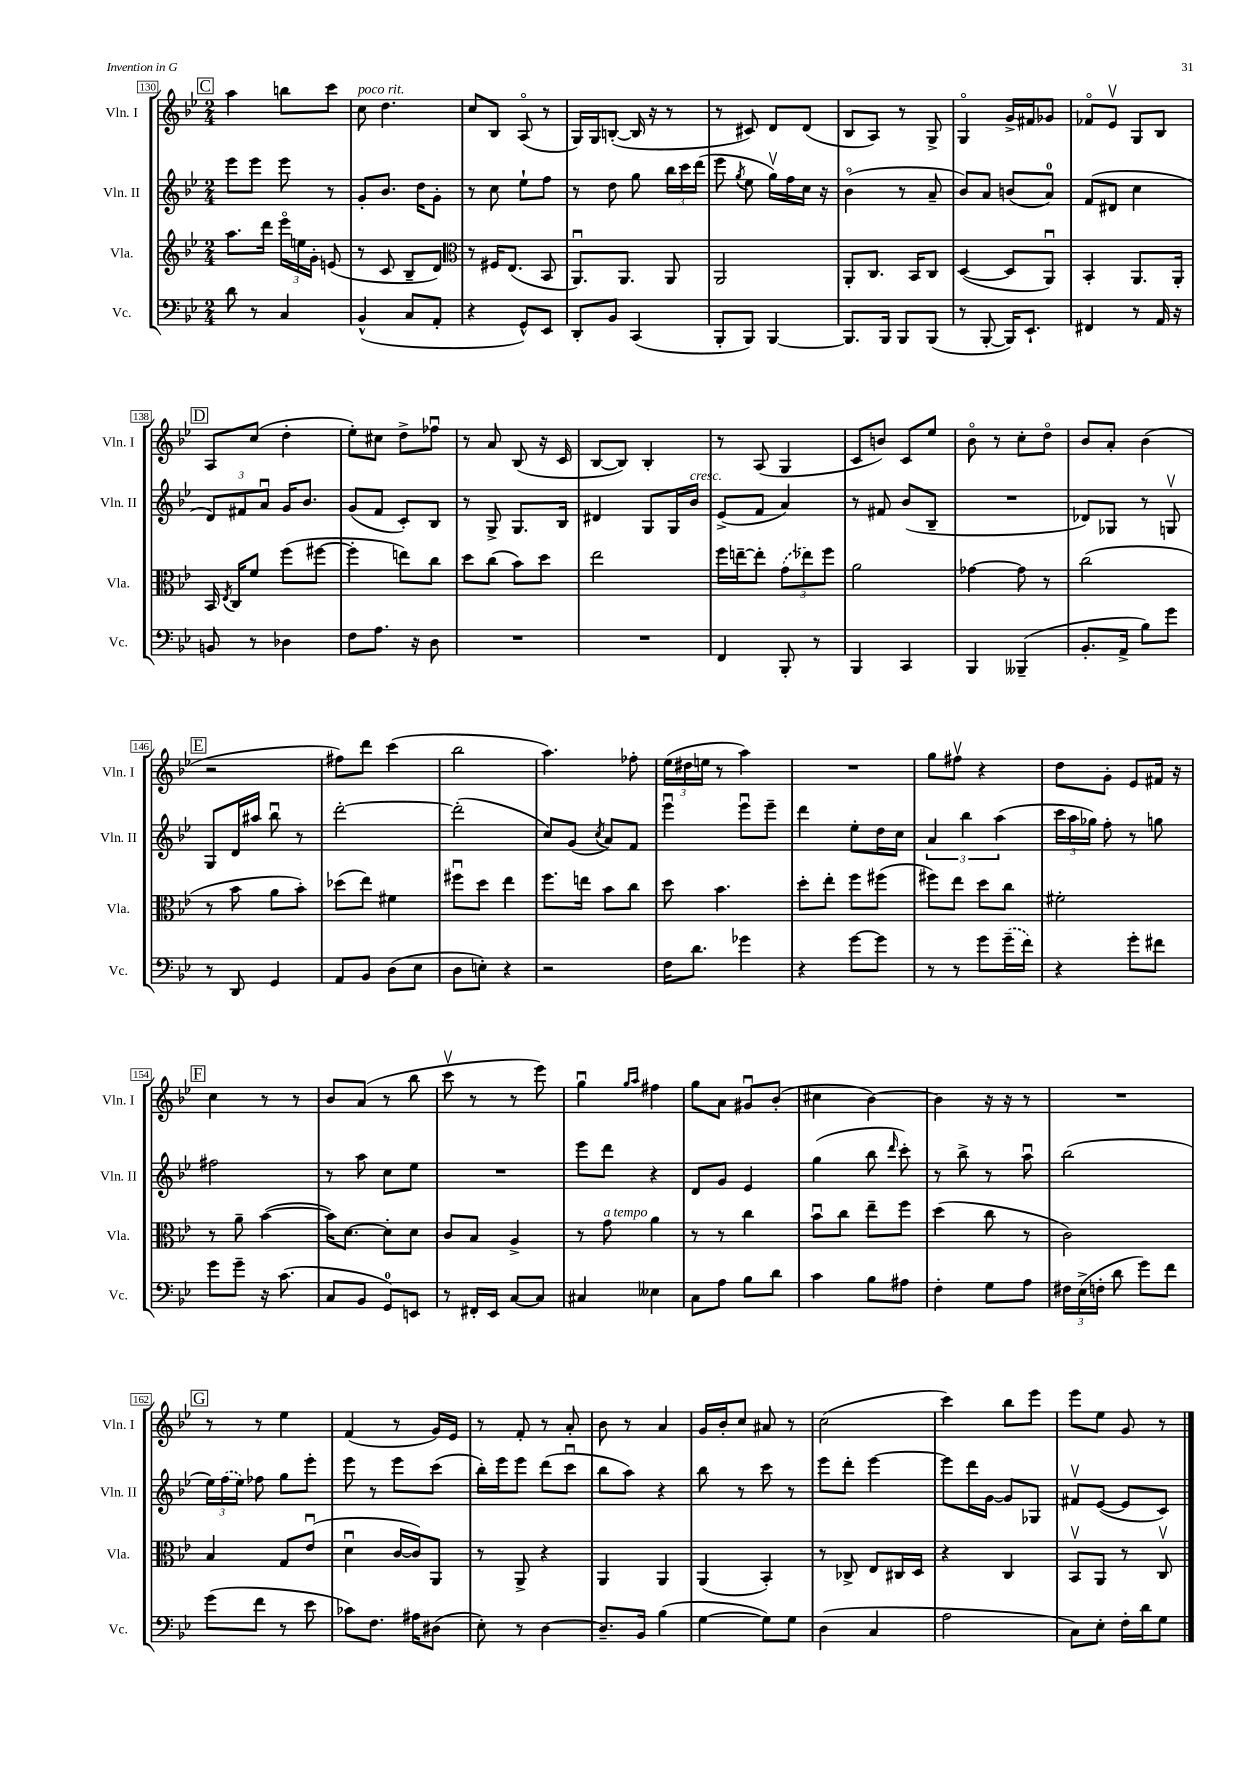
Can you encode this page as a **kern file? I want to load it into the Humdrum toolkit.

**kern	**kern	**kern	**kern
*part4	*part3	*part2	*part1
*staff4	*staff3	*staff2	*staff1
*I"Vc.	*I"Vla.	*I"Vln. II	*I"Vln. I
*I'Vc.	*I'Vla.	*I'Vln. II	*I'Vln. I
*clefF4	*clefG2	*clefG2	*clefG2
*k[b-e-]	*k[b-e-]	*k[b-e-]	*k[b-e-]
*M2/4	*M2/4	*M2/4	*M2/4
!!LO:REH:place=s1:t=C
=130	=130	=130	=130
8d\	8.aa\L	8eee-\L	4aa\
8r	.	8eee-\J	.
.	16ddd\Jk	.	.
4C/	24eee-\LL	8eee-\	8bbn\L
.	24een\	.	.
.	24g'\JJ	.	.
.	(8en/	8r	8ccc\J
=131	=131	=131	=131
!	!	!	!LO:TX:a:i:t=poco rit.
(4BB-^^/	8r	8g'/L	8cc\
.	8c/	8.b-/J	4.dd\
8C/L	8B-~/L	.	.
.	.	16dd\KL	.
8AA'/J	8d/J)	8g'\J	.
=132	=132	=132	=132
*	*clefC3	*	*
4r	8r	8r	8cc/L
.	16F#X/KL	8cc\	8B-/J
.	(8.E-/J	.	.
8GG^^/L)	.	8ee-`\L	(8A/
8EE-/J	8BB-/	8ff\J	8r
=133	=133	=133	=133
8DD'/L	8.AAu/L)	8r	16G/LL)
.	.	.	16G/J
8BB-/J	.	8dd\	([8Bn'/J
.	8.AA/J	.	.
(4CC/	.	8gg\	16B/]
.	.	.	16r
.	8AA/	24bb-\LL	8r
.	.	24ccc\	.
.	.	(24ddd\JJ	.
=134	=134	=134	=134
8BBB-'/L	2AA/	8eee-\	8r
.	.	8qgg/	.
8BBB-/J)	.	8ee-\	8c#X/)
[4BBB-/	.	16ggv\LL)	8d/L
.	.	16ff\	.
.	.	16cc\JJ	(8d/J
.	.	16r	.
=135	=135	=135	=135
8.BBB-/L]	8AA'/L	(4b-\	8B-/L
.	8.C/J	.	8A/J)
16BBB-/Jk	.	.	.
8BBB-/L	.	8r	8r
.	16BB-/KL	.	.
(8BBB-/J	8C/J	8a~/	8G^/
=136	=136	=136	=136
8r	([4D/	8b-/L)	4G/
[8BBB-'/	.	8a/J	.
16BBB-/KL])	8D/L]	(8bn/L	16g^/LL
8.EE-`/J	.	.	16f#X/J
.	8AAu/J)	8a/J)	8g-X/J
=137	=137	=137	=137
4FF#X/	4BB-'/	(8f/L	8f-X/L
.	.	8d#X/J	8e-v/J
8r	8.AA/L	4cc\	8G/L
16AA/	.	.	8B-/J
16r	16AA'/Jk	.	.
!!LO:LB:g=z
!!LO:REH:place=s1:t=D
=138	=138	=138	=138
8BBn/	16BB-/	12d/L)	8A/L
.	8qE-/	.	.
.	16C/KL	.	.
.	.	12f#X/	.
8r	8f/J	.	(8cc/J
.	.	12au/J	.
4D-X\	(8ff\L	16g/KL	4dd'\
.	.	8.b-/J	.
.	[8ff#X\J	.	.
=139	=139	=139	=139
8F\L	4ff#'\]	(8g/L	8ee-'\L)
8.A\J	.	8f/J	8cc#X\J
.	8een\L)	8c'/L)	8dd^\L
16r	.	.	.
8D\	8cc\J	8B-/J	8ff-Xu\J
=140	=140	=140	=140
2r	8dd\L	8r	8r
.	(8cc\J	8G^/	8a/
.	8b-\L)	8.G/L	(8B-/
.	8dd\J	.	16r
.	.	16B-/Jk	16c/
=141	=141	=141	=141
2r	2ee-\	4d#X/	[8B-/L
.	.	.	8B-/J])
.	.	8G/L	4B-'/
.	.	16G/L	.
!	!	!LO:TX:a:i:t=cresc.	!
.	.	16b-/JJ	.
=142	=142	=142	=142
4FF/	16ff\LL	(8e-^/L	8r
.	[16een~\J	.	.
.	8ee'\J]	8f/J	(8A/
8BBB-'/	(12g\L	4a/)	4G/
.	12ee-X\)	.	.
8r	.	.	.
.	12ff\J	.	.
=143	=143	=143	=143
4BBB-/	2a\	8r	8c/L
.	.	8f#X/	8bn/J)
4CC/	.	(8b-/L	8c/L
.	.	8B-~/J	8ee-/J
=144	=144	=144	=144
4BBB-/	[4g-X\	2r	8b-\
.	.	.	8r
(4BBB--X~/	8g-\]	.	8cc'\L
.	8r	.	8dd\J
=145	=145	=145	=145
8.BB-'/L	(2cc\	8d-X/L)	8b-/L
.	.	8G-X/J	8a'/J
16AA^/Jk	.	.	.
8B-\L)	.	8r	(4b-\
8g\J	.	8Gnv/	.
!!LO:LB:g=z
!!LO:REH:place=s1:t=E
=146	=146	=146	=146
8r	8r	8G/L	2r
8DD/	8b-\	16d/L	.
.	.	16aa#X/JJ	.
4GG/	8a\L	8bb-u\	.
.	8b-'\J)	8r	.
=147	=147	=147	=147
8AA/L	(8dd-X\L	[2ddd'\	8ff#X\L)
8BB-/J	8ee-\J)	.	8ddd\J
(8D\L	4f#X\	.	(4ccc\
8E-\J	.	.	.
=148	=148	=148	=148
8D\L	8ff#Xu\L	(2ddd'\]	2bb-\
8En'\J)	8dd\J	.	.
4r	4ee-\	.	.
=149	=149	=149	=149
2r	8.ff\L	8cc/L)	4.aa\)
.	.	(8g/J	.
.	16een\Jk	.	.
.	.	8qcc/	.
.	8b-\L	8a/L)	.
.	8cc\J	8f/J	8ff-X'\
=150	=150	=150	=150
16F\KL	8dd\	4eee-u\	(24ee-\LL
.	.	.	24dd#X\
8.d\J	.	.	.
.	.	.	24een\JJ
.	4.b-\	.	8r
4g-X\	.	8eee-u\L	4aa\)
.	.	8eee-~\J	.
=151	=151	=151	=151
4r	8dd'\L	4ddd\	2r
.	8ee-'\J	.	.
[8g\L	8ff\L	8ee-'\L	.
8g\J]	(8ff#X\J	16dd\L	.
.	.	16cc\JJ	.
=152	=152	=152	=152
8r	8ff#X\L)	6a/	8gg\L
8r	8ee-\J	.	8ff#Xv\J
.	.	6bb-\	.
8g\L	8dd\L	.	4r
.	.	(6aa\	.
(16g~\L	8cc\J	.	.
16f\JJ)	.	.	.
=153	=153	=153	=153
4r	2f#X'\	24ccc\LL	8dd\L
.	.	24aa\	.
.	.	24gg-X\JJ)	.
.	.	8ff'\	8g'\J
8g'\L	.	8r	8e-/L
8f#X\J	.	8ggn\	16f#X/Jk
.	.	.	16r
!!LO:LB:g=z
!!LO:REH:place=s1:t=F
=154	=154	=154	=154
8g\L	8r	2ff#X\	4cc\
8g~\J	8a~\	.	.
16r	([4b-\	.	8r
(8.c\	.	.	.
.	.	.	8r
=155	=155	=155	=155
8C/L	16b-\KL])	8r	8b-/L
.	[8.d\J	.	.
8BB-/J	.	8aa\	(8a/J
8GG/L)	8d'\L]	8cc\L	8r
8EEn/J	8d\J	8ee-\J	8bb-\
=156	=156	=156	=156
8r	8c/L	2r	8cccv\
16FF#X'/LL	8B-/J	.	8r
16EE-/JJ	.	.	.
[8C/L	4A^/	.	8r
8C/J]	.	.	8eee-\)
=157	=157	=157	=157
4C#X/	8r	8eee-\L	4ggu\
!	!LO:TX:a:i:t=a tempo	!	!
.	8g\	8ddd\J	.
.	.	.	16qqgg/LL
.	.	.	16qqaa/JJ
4E--X\	4a\	4r	4ff#X\
=158	=158	=158	=158
8C\L	8r	8d/L	8gg\L
8A\J	8r	8g/J	8a\J
8B-\L	4cc\	4e-/	8g#Xu/L
8d\J	.	.	(8b-'/J
=159	=159	=159	=159
4c\	8b-u\L	(4gg\	4cc#X\
.	8cc\J	.	.
8B-\L	8ee-~\L	8bb-\	[4b-\)
.	.	16qqddd/	.
8A#X\J	8ff\J	8ccc'\)	.
=160	=160	=160	=160
4F'\	(4dd\	8r	4b-\]
.	.	8bb-^\	.
8G\L	8cc\	8r	16r
.	.	.	16r
8A\J	8r	8aau\	8r
=161	=161	=161	=161
24F#X\LL	2c\)	(2bb-\	2r
(24E-^\	.	.	.
24Fn'\JJ	.	.	.
8d\	.	.	.
8g\L)	.	.	.
8f\J	.	.	.
!!LO:LB:g=z
!!LO:REH:place=s1:t=G
=162	=162	=162	=162
(8g\L	4B-/	24ee-\LL)	8r
.	.	(24ff\	.
.	.	24ee-\JJ)	.
8f\J	.	8ff-X\	8r
8r	8G/L	8gg\L	4ee-\
8e-\	(8e-u/J	8eee-'\J	.
=163	=163	=163	=163
8c-X\L)	4du\	8eee-\	(4f/
8.F\J	.	8r	.
.	[16c/LL	8eee-\L	8r
16A#X\KL	16c/J])	.	.
(8D#X\J	8AA/J	(8ccc\J	16g/LL)
.	.	.	16e-/JJ
=164	=164	=164	=164
8E-'\)	8r	16bb-'\LL)	8r
.	.	16eee-\J	.
8r	8AA^/	8eee-\J	8f'/
[4D\	4r	(8ddd\L	8r
.	.	8cccu\J	8a'/
=165	=165	=165	=165
8.D~/L]	4AA/	8bb-\L	8b-\
.	.	8aa\J)	8r
16BB-/Jk	.	.	.
(4B-\	4AA/	4r	4a/
=166	=166	=166	=166
[4G\	(4AA/	8bb-\	16g/LL
.	.	.	16b-'/J
.	.	8r	8cc/J
8G\L])	4BB-'/)	8ccc\	8a#X/
8G\J	.	8r	8r
=167	=167	=167	=167
(4D\	8r	8eee-\L	(2cc\
.	8C-X^/	8ddd'\J	.
4C/	8E-/L	[4eee-\	.
.	16C#X/L	.	.
.	16D/JJ	.	.
=168	=168	=168	=168
2A\	4r	8eee-\L]	4ccc\)
.	.	16ddd\L	.
.	.	[16g\JJ	.
.	4C/	8g/L]	8bb-\L
.	.	8G-X/J	8eee-\J
=169	=169	=169	=169
8C\L)	8BB-v/L	8f#Xv/L	8eee-\L
8E-'\J	8AA/J	([8e-/J	8ee-\J
16F'\LL	8r	8e-/L]	8g/
16d\J	.	.	.
8G\J	8Cv/	8c/J)	8r
==	==	==	==
*-	*-	*-	*-
